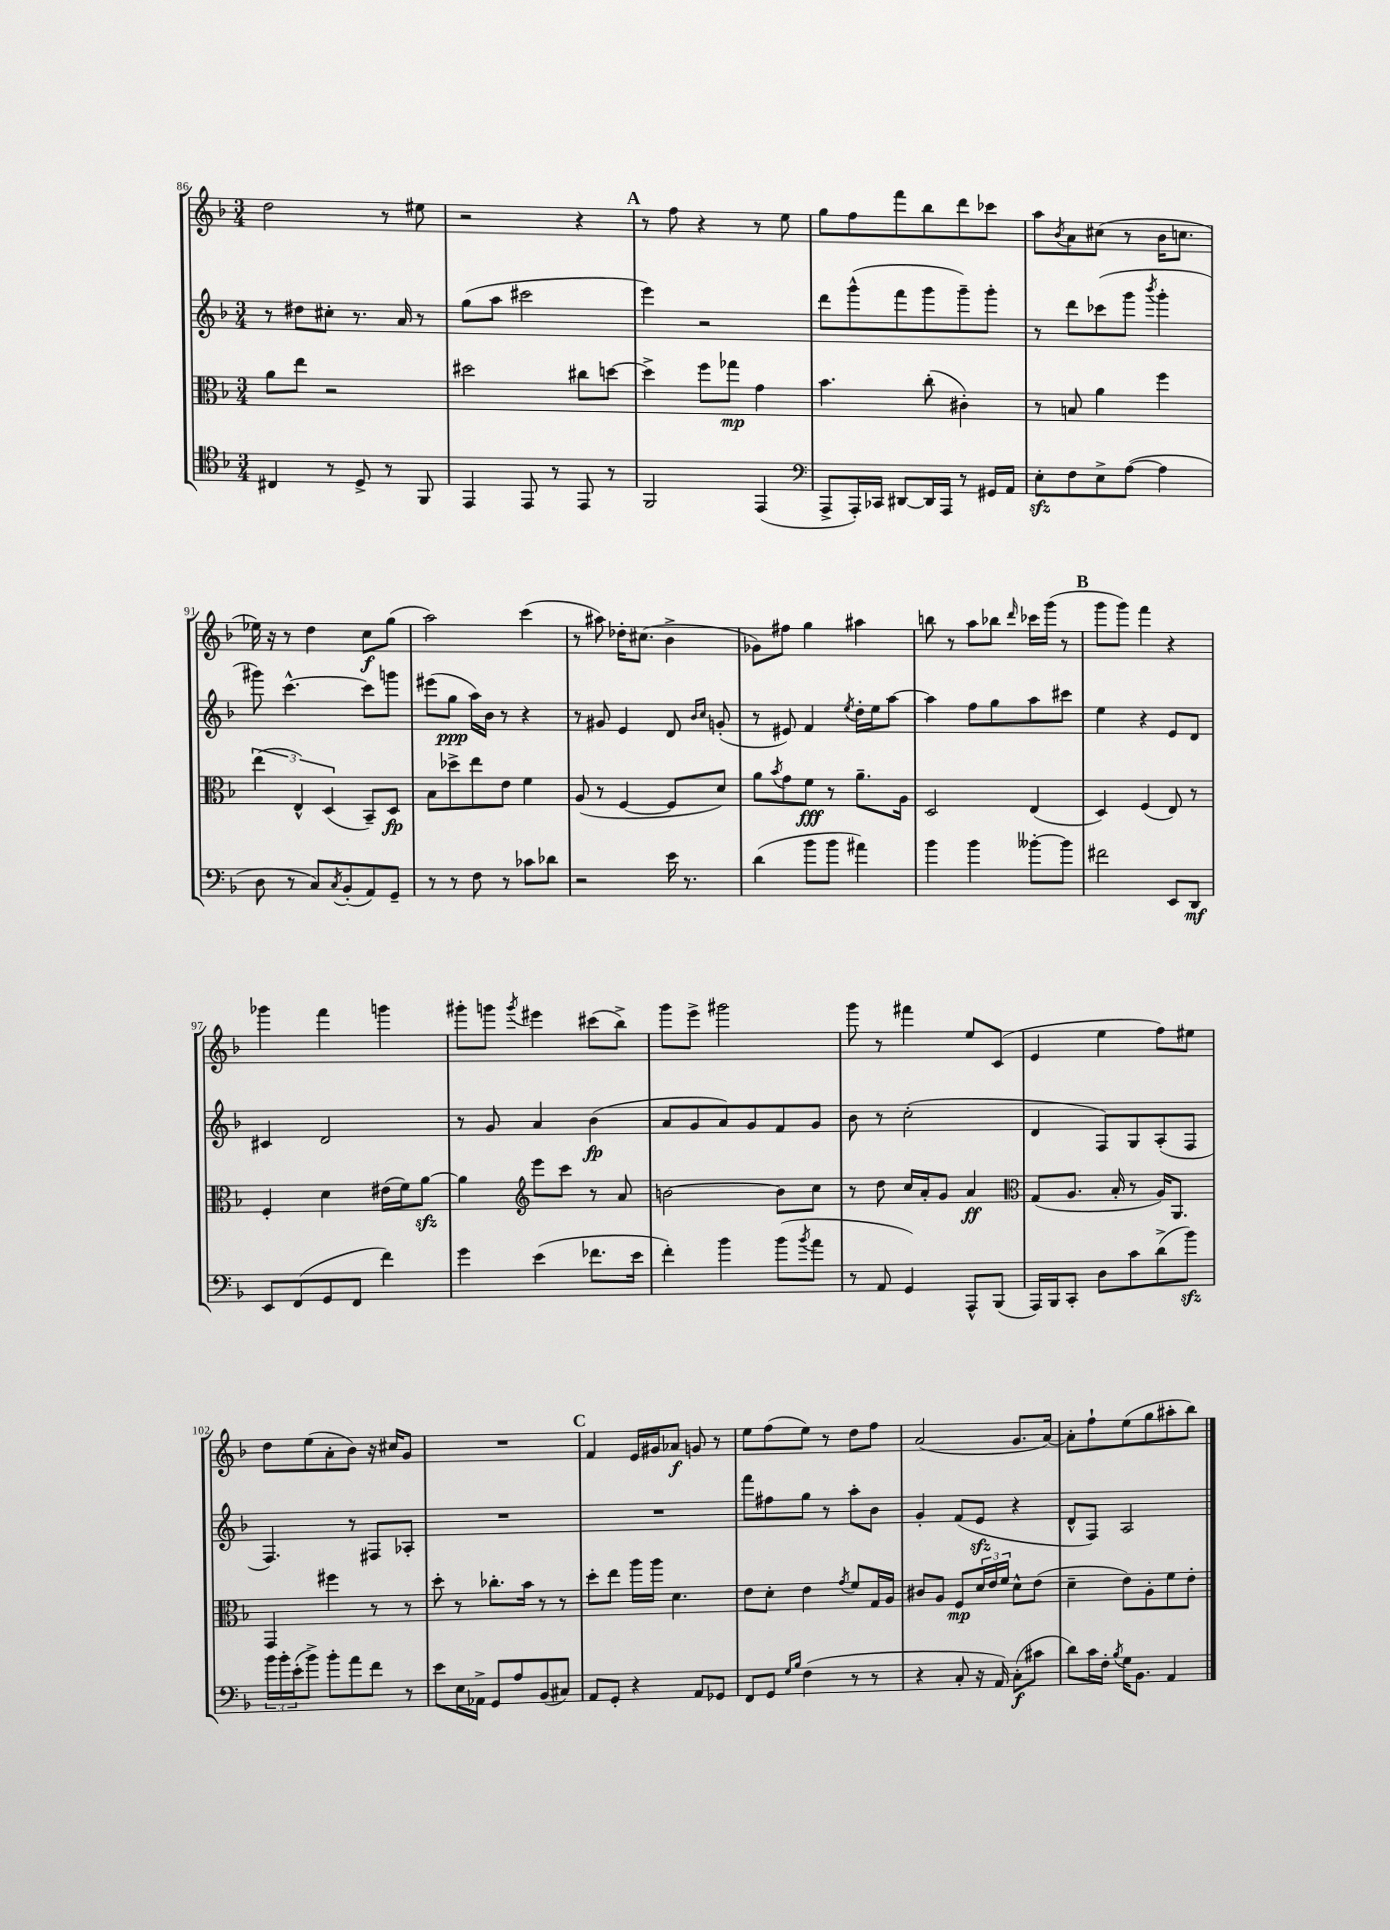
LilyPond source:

<<
\new StaffGroup <<
\new Staff = "s0" {
    \clef treble \key f \major \numericTimeSignature \time 3/4
    d''2 r8 eis''8 |
    r2 r4 |
    \mark \markup { \bold "A" } r8 f''8 r4 r8 e''8 |
    g''8 f''8 f'''8 bes''8 d'''8 ces'''8 |
    a''8 \acciaccatura { bes'8 } a'8 cis''8( r8 bes'16 c''8. |
    ees''16) r16 r8 d''4 c''8\f g''8( |
    a''2) c'''4( |
    r8 ais''8) des''16-. cis''8.( bes'4-> |
    ges'8) fis''8 g''4 ais''4 |
    b''8 r8 a''8 bes''8 \grace { d'''16 } ces'''16 g'''16( r8 |
    \mark \markup { \bold "B" } g'''8 g'''8) f'''4 r4 |
    ges'''4 f'''4 g'''4 |
    gis'''8-. g'''8 \acciaccatura { g'''8 } eis'''4 cis'''8( bes''8->) |
    g'''8 e'''8-> gis'''2 |
    g'''8 r8 fis'''4 e''8 c'8( |
    e'4 e''4 f''8) eis''8 |
    d''8 e''8( a'8-. bes'8) r16 cis''16 g'8 |
    R2. |
    \mark \markup { \bold "C" } f'4 e'16 gis'16 aes'8\f g'8 r8 |
    e''8 f''8( e''8) r8 d''8 f''8 |
    a'2( g'8. a'16~) |
    a'8-. f''8-! e''8( g''8 ais''8-. bes''8) \bar "|." |
}
\new Staff = "s1" {
    \clef treble \key f \major \numericTimeSignature \time 3/4
    r8 dis''8 cis''8-. r8. a'16 r8 |
    g''8( a''8 cis'''2 |
    \mark \markup { \bold "A" } e'''4) r2 |
    d'''8 g'''8-^( f'''8 g'''8 g'''8--) g'''8-. |
    r8 d'''8 ces'''8( g'''8 \acciaccatura { bes'''8 } g'''4-. |
    gis'''8) c'''4.~-^ c'''8 g'''8 |
    eis'''8( g''8\ppp a''16) bes'16 r8 r4 |
    r8 gis'8 e'4 d'8 \grace { bes'16 c''16 } g'8-.( |
    r8 eis'8) f'4 \acciaccatura { e''8 } d''16-. e''16 a''8~ |
    a''4 f''8 g''8 a''8 cis'''8 |
    \mark \markup { \bold "B" } e''4 r4 e'8 d'8 |
    cis'4 d'2 |
    r8 g'8 a'4 bes'4\fp( |
    a'8 g'8 a'8) g'8 f'8 g'8 |
    bes'8 r8 c''2-.( |
    d'4 f8) g8 a8-.( f8 |
    f4.) r8 fis8 aes8-. |
    R2. |
    \mark \markup { \bold "C" } R2. |
    f'''8 fis''8 g''8 r8 a''8-. bes'8 |
    g'4-. f'8( e'8\sfz r4 |
    d'8-^ f8) a2 \bar "|." |
}
\new Staff = "s2" {
    \clef alto \key f \major \numericTimeSignature \time 3/4
    a'8 e''8 r2 |
    dis''2 cis''8 d''8~ |
    \mark \markup { \bold "A" } d''4-> f''8 ges''8\mp g'4 |
    bes'4. c''8-.( cis'4-.) |
    r8 b8 a'4 f''4 |
    \tuplet 3/2 { e''4( e4-^) d4( } bes,8--) d8\fp |
    bes8 des''8-> e''8 e'8 f'4 |
    a8( r8 f4~ f8 d'8) |
    a'8 \acciaccatura { bes'8 } g'8 f'8\fff r8 a'8.-- a16 |
    d2 e4( |
    \mark \markup { \bold "B" } d4) f4( e8) r8 |
    f4-. d'4 eis'16( f'16) a'8~\sfz |
    a'4 \clef treble e'''8 c'''8 r8 a'8 |
    b'2~ b'8 c''8 |
    r8 d''8 c''16 a'16-. g'8 a'4\ff |
    \clef alto g8( a8. bes16-. r8 a16) a,8. |
    g,4 fis''4 r8 r8 |
    d''8-. r8 ces''8.-. bes'16 r8 r8 |
    \mark \markup { \bold "C" } d''8-. e''8 a''16 a''16 d'4. |
    e'8 d'8-. e'4 \acciaccatura { g'8 } f'8 g16 a16 |
    cis'8 a8 f8\mp \tuplet 3/2 { d'16 e'16 f'16 } d'8-^ e'8( |
    d'4-- e'8) a8-. f'8 e'8-. \bar "|." |
}
\new Staff = "s3" {
    \clef tenor \key f \major \numericTimeSignature \time 3/4
    cis4 r8 d8-> r8 f,8 |
    e,4 e,8 r8 e,8 r8 |
    \mark \markup { \bold "A" } f,2 e,4( |
    \clef bass a,,8-> a,,16-.) ces,16 dis,8~ dis,16 a,,16 r8 gis,16 a,16 |
    e8-.\sfz f8 e8-> a8~( a4 |
    d8 r8 c8) \acciaccatura { c8 } bes,8-.( a,8) g,8-- |
    r8 r8 f8 r8 ces'8 des'8 |
    r2 e'16 r8. |
    d'4( bes'8 bes'8 ais'4) |
    bes'4 bes'4 beses'8~-. beses'8 |
    \mark \markup { \bold "B" } fis'2 e,8 d,8\mf |
    e,8 f,8( g,8 f,8 f'4) |
    g'4 e'4( fes'8. e'16 |
    f'4-.) bes'4 bes'8( \acciaccatura { bes'8 } a'8 |
    r8 a,8 g,4) a,,8-^ bes,,8( |
    a,,16) bes,,16 c,8-. d8 c'8 d'8->( bes'8\sfz) |
    \tuplet 3/2 { bes'16 bes'16-. e'16-.( } bes'8->) bes'8-. a'8 f'8 r8 |
    e'8 e16 aes,16-> g,8 a8 bes,8( cis8) |
    \mark \markup { \bold "C" } a,8 g,8-. r4 a,8 ges,8 |
    f,8 g,8 \grace { g16 bes16 } f4( r8 r8 |
    r4 c8-. r16 a,16) c8-.\f( cis'8 |
    d'8) c'16 f16-. \acciaccatura { bes8 } g16 bes,8. a,4 \bar "|." |
}
>>
>>
\layout { \context { \Score currentBarNumber = #86 } }
